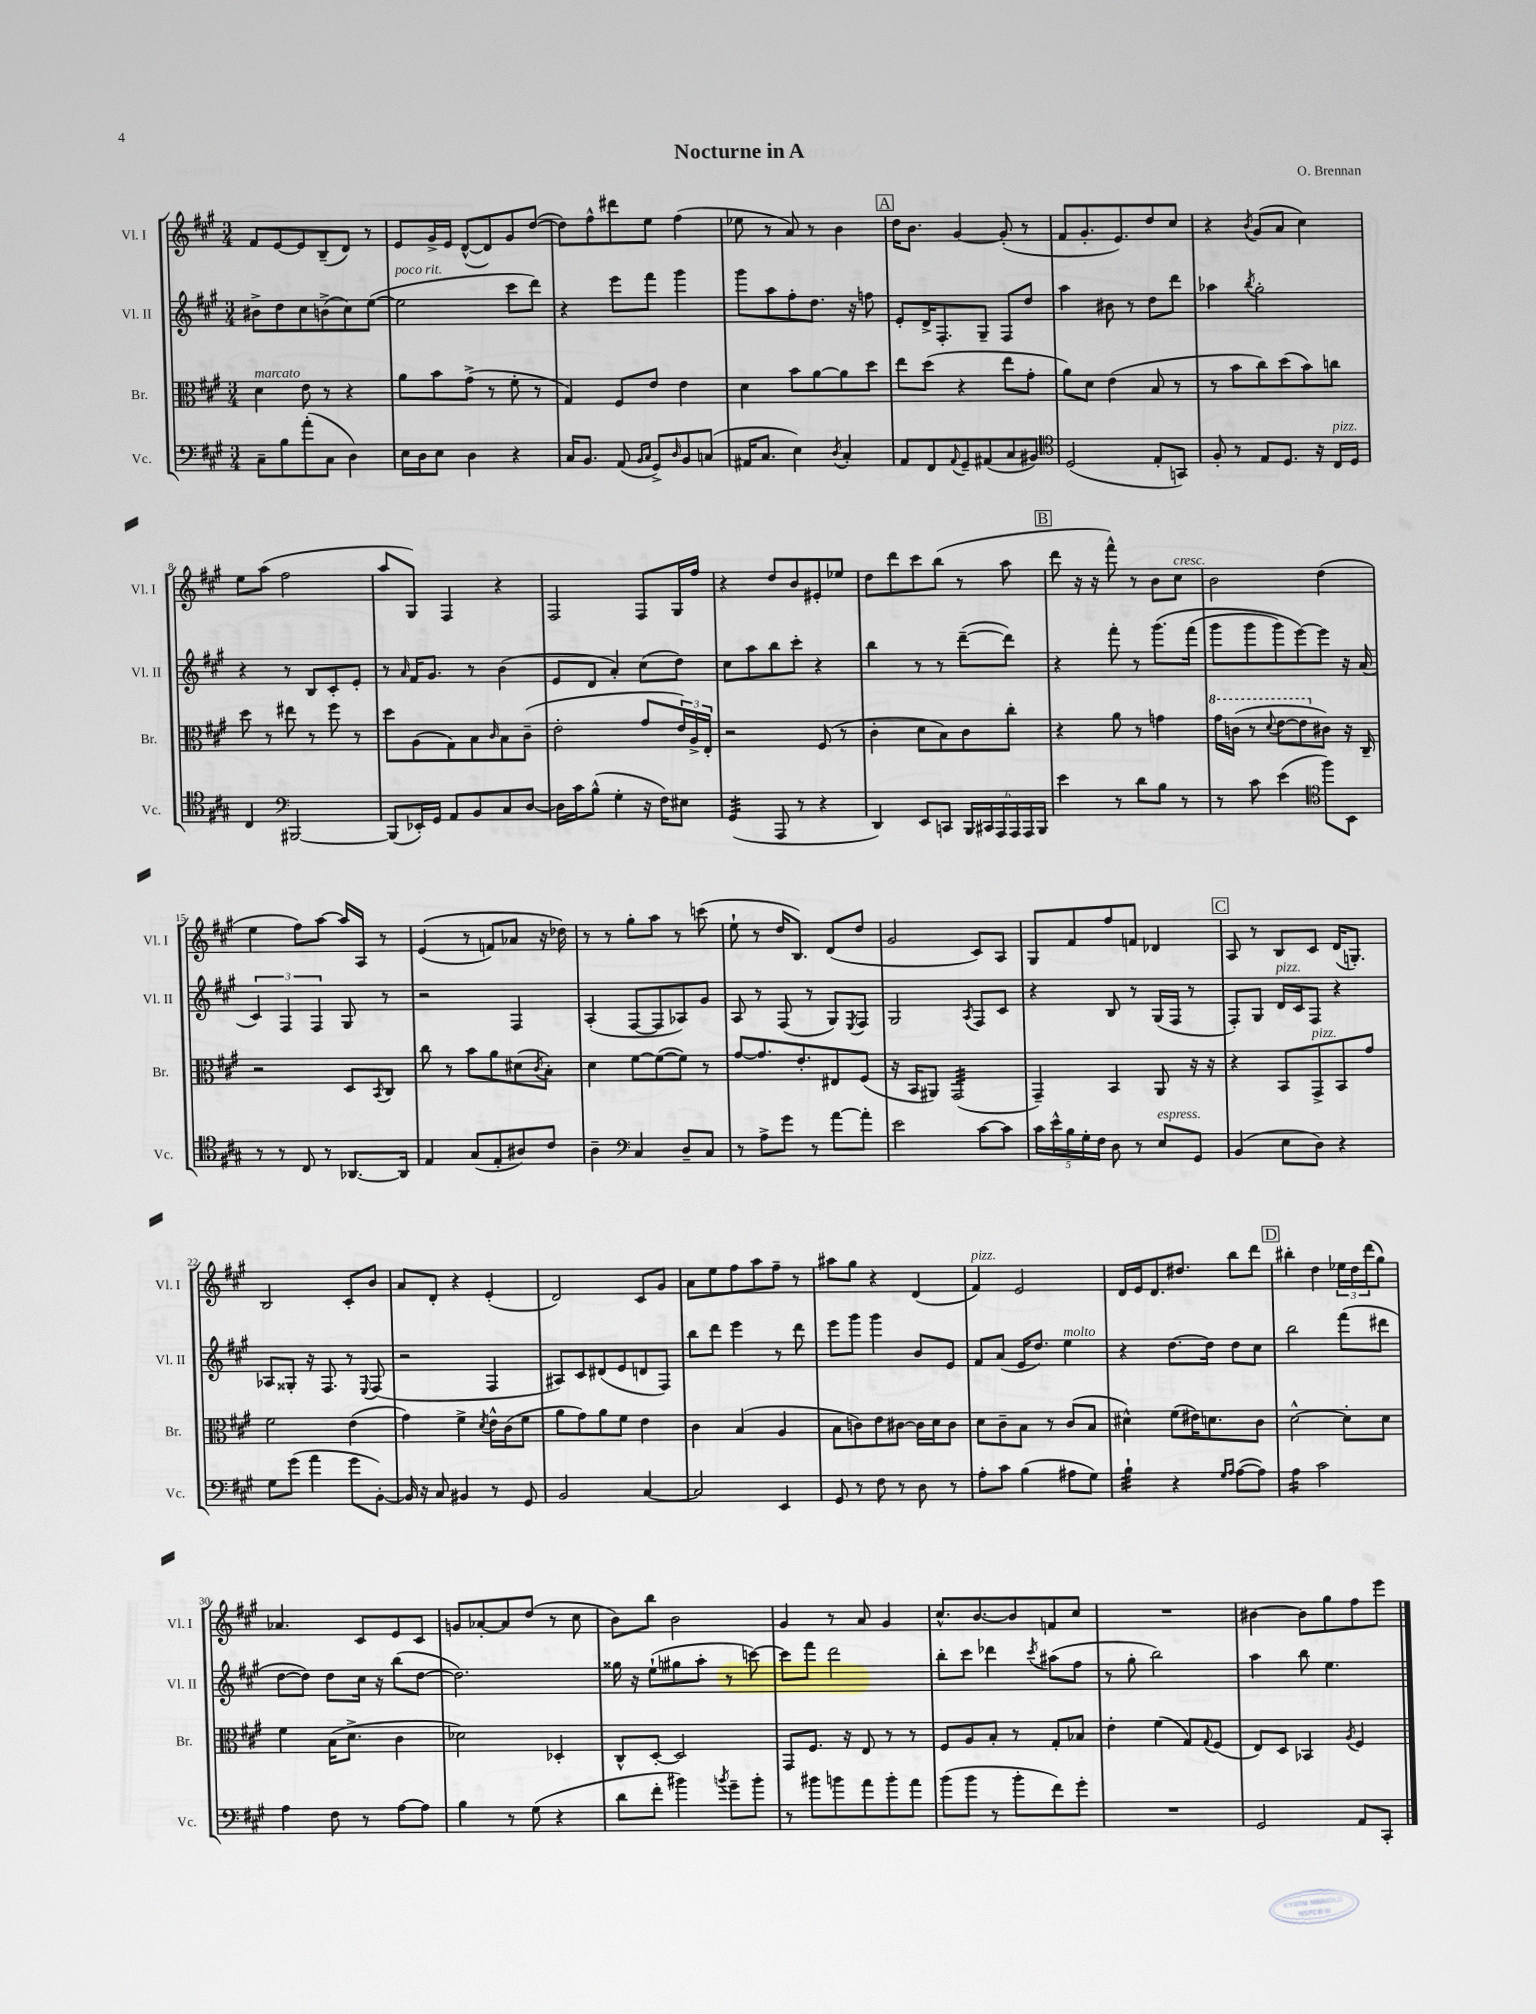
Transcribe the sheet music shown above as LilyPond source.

\header { title = "Nocturne in A" composer = "O. Brennan" }
<<
\new StaffGroup <<
\new Staff = "s0" \with { instrumentName = "Vl. I" shortInstrumentName = "Vl. I" } {
    \clef treble \key a \major \numericTimeSignature \time 3/4
    fis'8 e'8~ e'8 b8--( d'8) r8 |
    e'8 gis'16-> e'16 d'8~-^( d'8) gis'8 d''8~( |
    d''8) fis''8-^ dis'''8 e''8 fis''4( |
    ees''8 r8 a'8) r8 b'4 |
    \mark \markup { \box "A" } d''16 b'8. gis'4~ gis'8-.( r8 |
    fis'8 gis'8.-. e'8.) d''8 cis''8 |
    r4 \acciaccatura { b'8 } gis'8( a'8 cis''4) |
    e''8 a''8( fis''2 |
    a''8 gis8) fis4 r4 |
    fis2 fis8 gis16 fis''16 |
    r4 d''8 b'8 eis'8-. ees''8 |
    d''8 d'''8 cis'''8 b''8( r8 a''8 |
    \mark \markup { \box "B" } d'''8 r16 r16 fis'''8-^) r8 b'8 cis''8^\markup { \italic "cresc." } |
    b'2 d''4( |
    e''4 fis''8) a''8~ a''16 a16 r8 |
    e'4(\( r8 f'8) aes'8 r16 des''16\) |
    r8 r8 gis''8-. a''8 r8 c'''8( |
    e''8-! r8 d''16 b8.) d'8( d''8 |
    gis'2 cis'8) a8 |
    gis8 fis'8 fis''8 f'8 des'4 |
    \mark \markup { \box "C" } a8 r8 b8 cis'8 d'16( g8.-.) |
    b2 cis'8-. b'8 |
    a'8 d'8-. r4 e'4-.( |
    d'2) cis'8 gis'8 |
    a'8 e''8 fis''8 a''8 fis''8-- r8 |
    ais''8 gis''8 r4 d'4( |
    fis'4^\markup { \italic "pizz." }) e'2 |
    d'16 e'16 d'8. dis''8. b''8 d'''8 |
    \mark \markup { \box "D" } bis''4-. d''4 \tuplet 3/2 { ees''16 d''16 d'''16( } gis''8) |
    aes'4. cis'8 e'8 cis'8 |
    g'8 aes'8~-. aes'8 d''8( r8 cis''8 |
    b'8) b''8 b'2 |
    gis'4 r8 a'8 gis'4 |
    cis''8.-^ b'8.~ b'8 f'8 cis''8 |
    R2. |
    bis'4~ bis'8 gis''8 fis''8 e'''8 \bar "|." |
}
\new Staff = "s1" \with { instrumentName = "Vl. II" shortInstrumentName = "Vl. II" } {
    \clef treble \key a \major \numericTimeSignature \time 3/4
    bis'8-> d''8 cis''8 b'8->( cis''8) e''8~( |
    e''2^\markup { \italic "poco rit." } cis'''8 d'''8) |
    r4 e'''8 fis'''8 gis'''4 |
    gis'''8 a''8 fis''8-. d''8. r16 f''8 |
    \mark \markup { \box "A" } e'8-. d'16-> fis8.-. gis8-- fis8 d''8 |
    a''4 bis'8 r8 d''8 d'''8 |
    aes''4 \acciaccatura { b''8 } gis''2-. |
    r4 r8 b8 cis'8-. e'8-. |
    r8 \grace { a'16 } fis'16 gis'8. r8 b'4( |
    e'8 d'8 a'4-.) cis''8( d''8) |
    cis''8 a''8 b''8 cis'''8-. r4 |
    b''4 r8 r8 d'''8~--( d'''8) |
    \mark \markup { \box "B" } r4 fis'''8-. r8 gis'''8.\( fis'''16( |
    gis'''8 gis'''8 gis'''8) e'''8~\) e'''8 r16 a'16( |
    \tuplet 3/2 { cis'4) fis4 fis4 } gis8 r8 |
    r2 fis4 |
    a4-.( fis8~ fis8 aes8) gis'8 |
    a8 r8 fis8( r8 gis8) \acciaccatura { e8 } fis8 |
    gis2 \acciaccatura { a8 } fis8 cis'8 |
    r4 b8 r8 gis16( fis16 r8 |
    \mark \markup { \box "C" } fis8-.) gis8 d'16^\markup { \italic "pizz." } cis'16 fis8 r4 |
    aes8 gisis8-. r16 fis8. r8 \appoggiatura { e8 } fis8( |
    r2 fis4 |
    ais8) cis'8 dis'8( e'8 d'8 fis8) |
    b''8 d'''8 e'''4 r8 d'''8 |
    e'''8 gis'''8 gis'''4 b'8 e'8 |
    fis'8 a'8( e'16 d''8.) e''4^\markup { \italic "molto" } |
    r4 d''8.~ d''16 d''8 cis''8 |
    \mark \markup { \box "D" } b''2 fis'''8( dis'''8 |
    d''8~ d''8) d''8 cis''16 r16 b''8( d''8~ |
    d''2.) |
    gisis''16 r16 e''8-!( gis''8 a''8-. r8 c'''8~) |
    c'''8 fis'''8 d'''2 |
    b''8-. cis'''8 des'''4 \acciaccatura { cis'''8 } ais''8( fis''8 |
    r8 gis''8-. b''2) |
    a''4 b''8 e''4. \bar "|." |
}
\new Staff = "s2" \with { instrumentName = "Br." shortInstrumentName = "Br." } {
    \clef alto \key a \major \numericTimeSignature \time 3/4
    d'4^\markup { \italic "marcato" } e'8 r8 r4 |
    a'8 b'8 gis'8->( r8 fis'8-. r8 |
    gis4) fis8 e'8 e'4 |
    d'4 b'8 a'8~ a'8 d''8 |
    \mark \markup { \box "A" } e''8 d''8( r4 e''8 gis'8-. |
    a'8) d'8 e'4( b8 r8 |
    r8 b'8 cis''8) d''8( b'8) c''8 |
    d''8 r8 eis''8 r8 fis''8 r8 |
    d''8 a8( gis8) b8 \grace { cis'16 } b8 cis'8--( |
    e'2-. gis'8 \tuplet 3/2 { e'16) a16-> e16-. } |
    r2 fis8( r8 |
    cis'4-. d'8 b8) cis'8 cis''8-. |
    \mark \markup { \box "B" } r4 a'8 r8 g'4 |
    \ottava #1 gis''16 c''16( r8 \appoggiatura { d''8 } e''8~ e''8 \ottava #0 cis'!8) r16 cis16-- |
    r2 d8 \acciaccatura { b,8 } cis8 |
    cis''8 r8 b'8 a'8 dis'8( \acciaccatura { cis'8 } b8-.) |
    d'4 fis'8~ fis'8~( fis'8) r8 |
    gis'8~ gis'8. e'8.-. eis8 fis8( |
    r16 b,16 ais,8) gis,2:32( |
    gis,4--) b,4 a,8 r16 r16 |
    \mark \markup { \box "C" } r4 b,8 gis,8->^\markup { \italic "pizz." } b,8 gis'8 |
    fis'2 e'4( |
    gis'4) fis'4-> \acciaccatura { d'8 } e'16-^ cis'16( fis'8 |
    a'8 gis'8) a'8 fis'8 e'4 |
    cis'4 b4( a4 |
    b8 c'8) e'8 cis'8~ cis'16 d'16 cis'8 |
    d'8 cis'8-- b8 r8 cis'8( b8 |
    dis'4-^) fis'8( eis'16) d'8. cis'8 |
    \mark \markup { \box "D" } d'2~-^ d'8-. d'8 |
    fis'4 b16( d'8.-> cis'4 |
    des'2) des4-. |
    cis8-^ d8~-. d2 |
    gis,8 fis8. r16 e8 r8 r8 |
    fis8 a8 b8-. r8 gis8-. bes8 |
    e'4-. fis'4( gis8) \appoggiatura { gis8 } fis8( |
    e8) d8 bes,4 \acciaccatura { a8 } fis4 \bar "|." |
}
\new Staff = "s3" \with { instrumentName = "Vc." shortInstrumentName = "Vc." } {
    \clef bass \key a \major \numericTimeSignature \time 3/4
    cis8-- b8 a'8-.( cis8 d4) |
    e16 d16 e8 d4 r4 |
    cis16 b,8. a,8( \grace { b,16 cis16 } gis,8->) \grace { d16 } b,8 c8( |
    ais,16 cis8. e4) \acciaccatura { d8 } cis4-. |
    \mark \markup { \box "A" } a,8 fis,8 \appoggiatura { a,8 } gis,8-- ais,8( cis8 bis,8) |
    \clef tenor d2( e8-. g,8) |
    fis8-. r8 e8 d8. r16 cis16^\markup { \italic "pizz." } d16 |
    cis4 \clef bass bis,,2~ |
    bis,,8( ees,16-.) gis,16 a,8 b,8 cis8 d8~ |
    d16 cis'16 b8-^( gis4-. r16 fis16) eis8 |
    gis,4:32( a,,8 r8 r4 |
    d,4) e,8 c,8 \tuplet 6/4 { b,,16 cis,16 a,,16 a,,16 a,,16 b,,16 } |
    \mark \markup { \box "B" } e'4 r8 d'8 b8 r8 |
    r8 cis'8 e'4( \clef tenor fis''8) b,8 |
    r8 r8 cis8 r8 aes,8.~ aes,16 |
    e4 gis8( e8-. ais8) cis'8 |
    a4-- \clef bass cis4 d8-- cis8 |
    r8 a8-> gis'8 r8 a'8~ a'8-. |
    e'2 cis'8~ cis'8 |
    \tuplet 5/4 { cis'16 e'16-^ b16 gis16-. fis16 } d8 r8 e8^\markup { \italic "espress." } gis,8 |
    \mark \markup { \box "C" } b,4( e8 d8) r4 |
    gis8 gis'8( a'4 gis'8 b,8~-.) |
    b,16 r16 cis8 bis,4 r8 gis,8 |
    b,2 cis4~ |
    cis2 e,4 |
    gis,8 r8 fis8 r8 d8 r8 |
    a8-. cis'8 b4( ais8 gis8) |
    b4:32-! r4 \grace { gis16 a16 } a8~( a8) |
    \mark \markup { \box "D" } a4:16 cis'2 |
    a4 fis8 r8 a8~ a8 |
    b4 r8 gis8( r4 |
    d'8 fis'8-. bis'4) \acciaccatura { b'8 } gis'8-- b'8-. |
    r8 bis'8 b'8 a'8 b'8-. a'8 |
    b'8( b'8 r8 b'8-. fis'8) gis'8-. |
    R2. |
    gis,2 a,8 cis,8-. \bar "|." |
}
>>
>>
